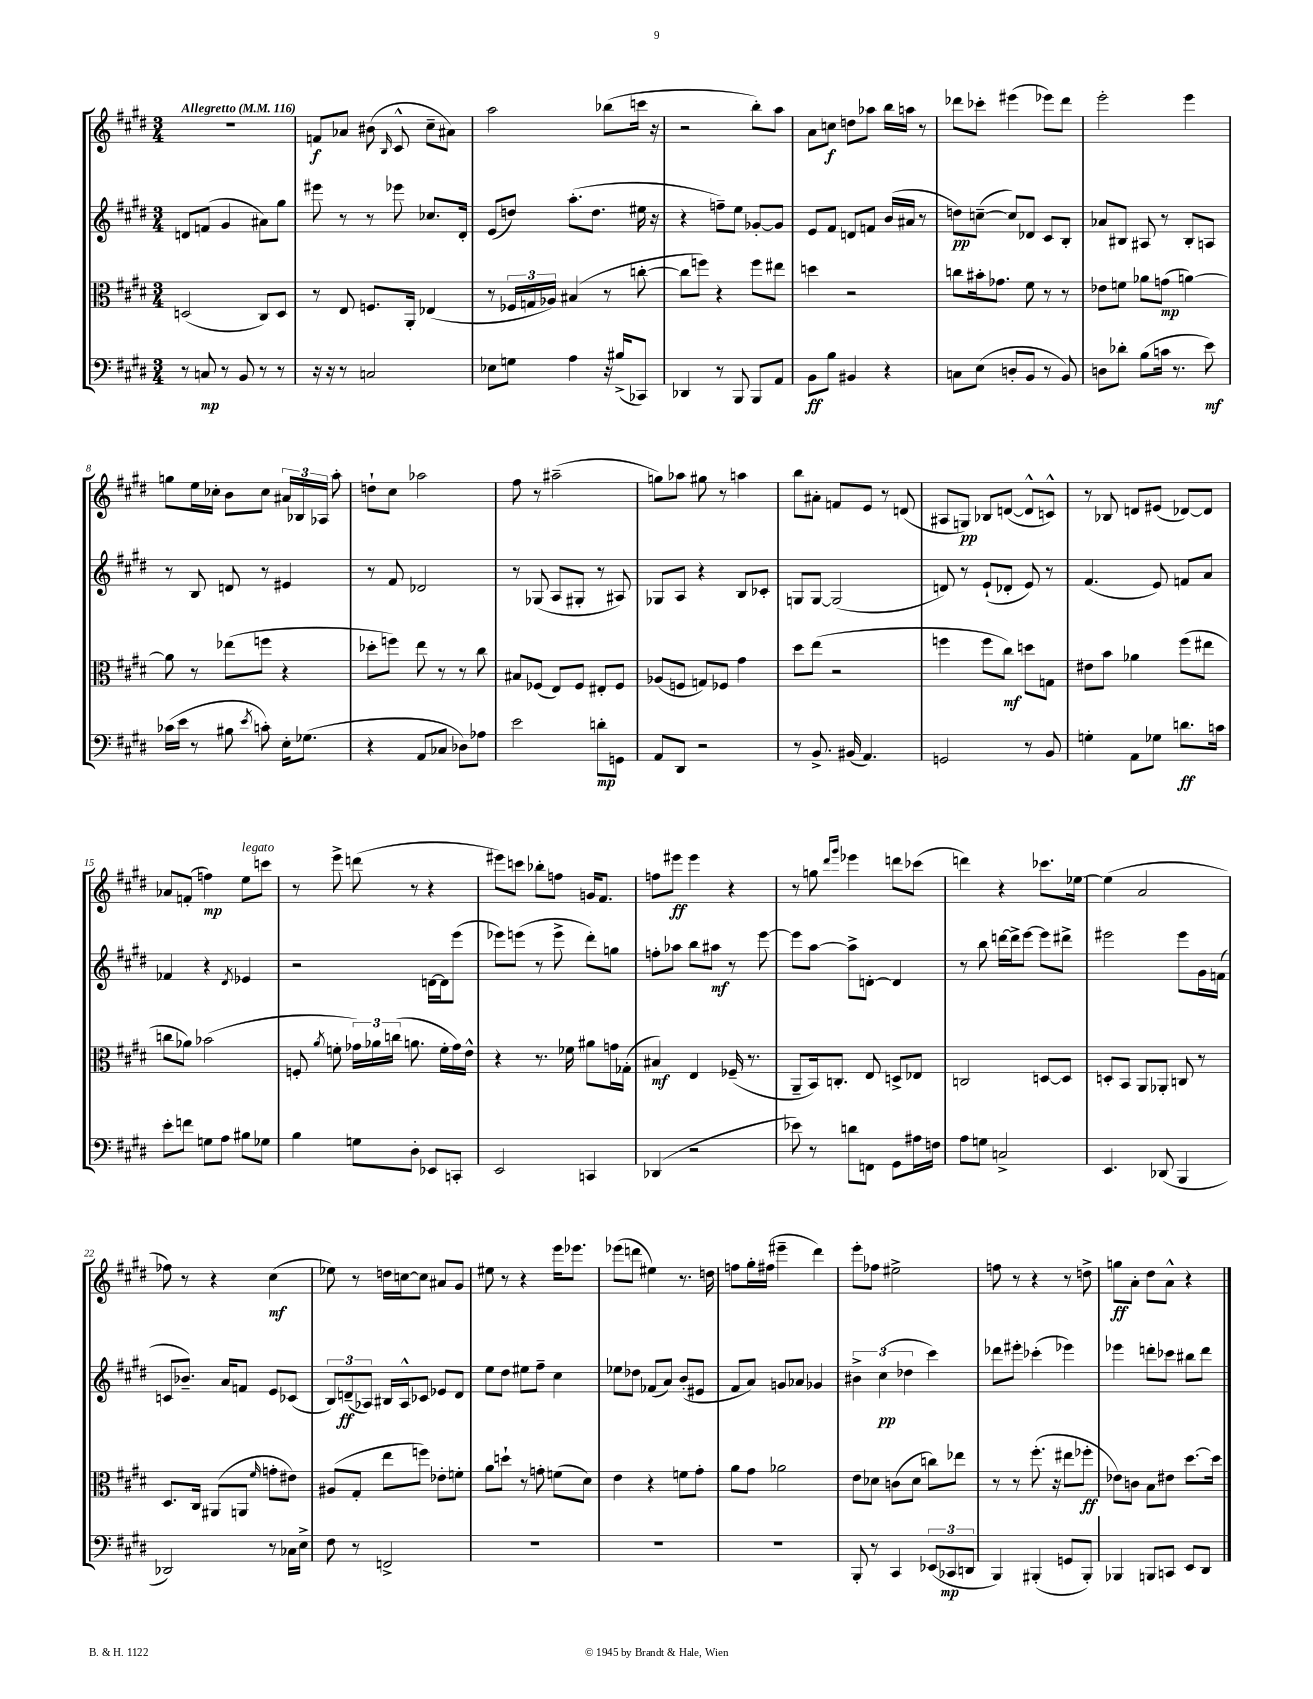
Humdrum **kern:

**kern	**dynam	**kern	**dynam	**kern	**dynam	**kern	**dynam
*part4	*part4	*part3	*part3	*part2	*part2	*part1	*part1
*staff4	*staff4	*staff3	*staff3	*staff2	*staff2	*staff1	*staff1
*clefF4	*	*clefC3	*	*clefG2	*	*clefG2	*
*k[f#c#g#d#]	*	*k[f#c#g#d#]	*	*k[f#c#g#d#]	*	*k[f#c#g#d#]	*
*M3/4	*	*M3/4	*	*M3/4	*	*M3/4	*
*MM116	*	*MM116	*	*MM116	*	*MM116	*
=1	=1	=1	=1	=1	=1	=1	=1
!	!	!	!	!	!	!LO:TX:a:B:t=Allegretto	!
8r	.	(2Dn/	.	8dn/L	.	2.r	.
8Cn/	mp	.	.	(8fn/J	.	.	.
8r	.	.	.	4g#/	.	.	.
8BB/	.	.	.	.	.	.	.
8r	.	8C#/L)	.	8a#X\L)	.	.	.
8r	.	8D/J	.	8gg#\J	.	.	.
=2	=2	=2	=2	=2	=2	=2	=2
16r	.	8r	.	8eee#X\	.	8fn/L	f
16r	.	.	.	.	.	.	.
8r	.	8E/	.	8r	.	8a-X/J	.
2Cn/	.	8.Fn/L	.	8r	.	(8b#X\	.
.	.	.	.	.	.	16qqB/	.
.	.	.	.	8eee-X\	.	8c#^^/	.
.	.	16AA'/Jk	.	.	.	.	.
.	.	(4E-X/	.	8.cc-X/L	.	8cc#~\L	.
.	.	.	.	.	.	8a#X\J)	.
.	.	.	.	16d#'/Jk	.	.	.
=3	=3	=3	=3	=3	=3	=3	=3
8E-X\L	.	8r	.	(8e/L	.	2aa\	.
8Gn\J	.	24F-X/LL	.	8ddn/J)	.	.	.
.	.	24Gn/	.	.	.	.	.
.	.	24A-X/JJ)	.	.	.	.	.
4A\	.	(4B#X/	.	(8.aa'\L	.	.	.
.	.	.	.	8.dd\J	.	.	.
16r	.	8r	.	.	.	(8bb-X\L	.
(16B#X^/KL	.	.	.	.	.	.	.
8CC-X/J)	.	[8ccn'\	.	16ee#X\	.	16cccn\Jk	.
.	.	.	.	16r	.	16r	.
=4	=4	=4	=4	=4	=4	=4	=4
4DD-X/	.	8cc\L]	.	4r	.	2r	.
.	.	8ffn\J)	.	.	.	.	.
8r	.	4r	.	8ffn~\L)	.	.	.
8BBB/	.	.	.	8ee\J	.	.	.
8BBB/L	.	8ff\L	.	[8g-X'/L	.	8bb'\L)	.
8AA/J	.	8ee#X\J	.	8g-/J]	.	8aa\J	.
=5	=5	=5	=5	=5	=5	=5	=5
8BB\L	ff	4ddn\	.	8e/L	.	8a\L	.
8B\J	.	.	.	8f#/J	.	8ccn\J	f
4BB#X/	.	2r	.	8dn/L	.	8ddn\L	.
.	.	.	.	8fn/J	.	8aa-X\J	.
4r	.	.	.	(16b/LL	.	16bb\LL	.
.	.	.	.	16a#X/JJ	.	16aan\JJ	.
.	.	.	.	8r	.	8r	.
=6	=6	=6	=6	=6	=6	=6	=6
8Cn\L	.	8ccn\L	.	8ddn\L)	pp	8ddd-X\L	.
(8E\J	.	16b#X'\k	.	([8ccn~\J	.	8ccc-X'\J	.
.	.	8.g-X\J	.	.	.	.	.
8Dn'/L	.	.	.	8cc/L])	.	(4eee#X\	.
8BB/J	.	8f#\	.	8d-X/J	.	.	.
8r	.	8r	.	8c#/L	.	8eee-X\L)	.
8BB/)	.	8r	.	8B'/J	.	8ddd-\J	.
=7	=7	=7	=7	=7	=7	=7	=7
8Dn\L	.	8e-X\L	.	8a-X/L	.	2eee'\	.
8d-X'\J	.	8fn\J	.	8B#X/J	.	.	.
(8B\L	.	8a-X\L	.	8A#X/	.	.	.
16cn\Jk	.	(8gn\J	mp	8r	.	.	.
8.r	.	.	.	.	.	.	.
.	.	[4an\)	.	8B#'/L	.	4eee\	.
8e\)	mf	.	.	8An/J	.	.	.
!!LO:LB:g=z
=8	=8	=8	=8	=8	=8	=8	=8
(16c-X\LL	.	8a\]	.	8r	.	8ggn\L	.
16e\JJ	.	.	.	.	.	.	.
8r	.	8r	.	8B/	.	16ee\L	.
.	.	.	.	.	.	16cc-X'\JJ	.
8B#X\	.	(8ee-X\L	.	8dn/	.	8b\L	.
8qe/	.	.	.	.	.	.	.
8cn'\)	.	8ffn\J	.	8r	.	8cc-\J	.
16E'\KL	.	4r	.	4e#X/	.	24a#X/LL	.
.	.	.	.	.	.	24B-X/	.
(8.G-X\J	.	.	.	.	.	.	.
.	.	.	.	.	.	24A-X/JJ	.
.	.	.	.	.	.	8aa'\	.
=9	=9	=9	=9	=9	=9	=9	=9
4r	.	8dd-X'\L	.	8r	.	8ddn`\L	.
.	.	8ffn\J)	.	8f#/	.	8cc#\J	.
8AA/L	.	8ee\	.	2d-X/	.	2aa-X\	.
8C-X/J	.	8r	.	.	.	.	.
8D-X\L)	.	8r	.	.	.	.	.
8A-X\J	.	8cc#\	.	.	.	.	.
=10	=10	=10	=10	=10	=10	=10	=10
2e\	.	8B#X/L	.	8r	.	8ff#\	.
.	.	(8F-X/J	.	(8G-X/	.	8r	.
.	.	8E/L)	.	8A/L	.	(2aa#X~\	.
.	.	8F-/J	.	8G#X'/J	.	.	.
8dn'\L	mp	8E#X'/L	.	8r	.	.	.
8GGn\J	.	8F-/J	.	8A#X/)	.	.	.
=11	=11	=11	=11	=11	=11	=11	=11
8AA/L	.	(8A-X/L	.	8G-X/L	.	8ggn\L)	.
8DD#/J	.	8Fn/J	.	8A/J	.	8aa-X\J	.
2r	.	8Gn/L)	.	4r	.	8gg#X\	.
.	.	8F-X/J	.	.	.	8r	.
.	.	4g#\	.	8B/L	.	4aan\	.
.	.	.	.	8c-X'/J	.	.	.
=12	=12	=12	=12	=12	=12	=12	=12
8r	.	8dd#\L	.	8Gn/L	.	8bb\L	.
8.BB^/	.	(8ee\J	.	[8G/J	.	8a#X'\J	.
.	.	2r	.	(2G/]	.	8fn/L	.
(16BB#X/	.	.	.	.	.	.	.
4.AA/)	.	.	.	.	.	8e/J	.
.	.	.	.	.	.	8r	.
.	.	.	.	.	.	(8dn/	.
=13	=13	=13	=13	=13	=13	=13	=13
2GGn/	.	4ffn\	.	8dn/)	.	8A#X/L	.
.	.	.	.	8r	.	8Gn/J)	pp
.	.	8ff\L	.	(8e`/L	.	8B-X/L	.
.	.	8cc#\J)	mf	8d-X'/J	.	([8dn/J	.
8r	.	8ddn\L	.	8e/)	.	8d^^/L]	.
8BB/	.	8Gn\J	.	8r	.	8cn^^/J)	.
=14	=14	=14	=14	=14	=14	=14	=14
4Gn'\	.	8e#X\L	.	(4.f#/	.	8r	.
.	.	8b\J	.	.	.	8B-X/	.
8AA\L	.	4a-X\	.	.	.	8dn/L	.
8G-X\J	.	.	.	8e/)	.	(8e#X/J	.
8.dn\L	ff	(8ff#\L	.	8fn/L	.	[8d-X/L)	.
.	.	8ee#X\J	.	8a/J	.	8d-/J]	.
16cn\Jk	.	.	.	.	.	.	.
!!LO:LB:g=z
=15	=15	=15	=15	=15	=15	=15	=15
8e'\L	.	8ccn\L	.	4f-X/	.	8a-X/L	.
8fn\J	.	8a-X\J)	.	.	.	(8fn'/J	.
8Gn\L	.	(2b-X\	.	4r	.	4ffn\)	mp
8A\J	.	.	.	.	.	.	.
.	.	.	.	8qd#/	.	.	.
!	!	!	!	!	!	!LO:TX:a:i:t=legato	!
8B#X\L	.	.	.	4e-X/	.	8ee\L	.
8G-X\J	.	.	.	.	.	8cccn\J	.
=16	=16	=16	=16	=16	=16	=16	=16
4B\	.	8Fn'/	.	2r	.	8r	.
.	.	8qa/	.	.	.	.	.
.	.	8fn'\	.	.	.	8eee^\	.
8Gn\L	.	24g-X\LL)	.	.	.	(8dddn\	.
.	.	24a-X\	.	.	.	.	.
.	.	(24ccn\JJ	.	.	.	.	.
8D#'\J	.	8.an\	.	.	.	8r	.
8EE-X/L	.	.	.	[16dn\LL	.	4r	.
.	.	16f'\LL	.	16d\J]	.	.	.
8CCn'/J	.	16g-\)	.	(8eee\J	.	.	.
.	.	16e^^\JJ	.	.	.	.	.
=17	=17	=17	=17	=17	=17	=17	=17
2EE/	.	4r	.	8eee-X\L)	.	8eee#X\L)	.
.	.	.	.	(8eeen\J	.	8cccn\J	.
.	.	8.r	.	8r	.	8bb-X'\L	.
.	.	.	.	8eee^\	.	8ffn\J	.
.	.	16f-X\	.	.	.	.	.
4CCn/	.	8a#X\L	.	8ddd#'\L)	.	16gn/KL	.
.	.	.	.	.	.	8.f#/J	.
.	.	16gn\L	.	8ggn\J	.	.	.
.	.	(16G-X'\JJ	.	.	.	.	.
=18	=18	=18	=18	=18	=18	=18	=18
(4DD-X/	.	4B#X/)	mf	8ffn'\L	.	8ffn\L	.
.	.	.	.	8aa-X\J	.	8eee#X\J	ff
2r	.	4E/	.	8bb\L	.	4eee#\	.
.	.	.	.	8aa#X\J	mf	.	.
.	.	(16F-X~/	.	8r	.	4r	.
.	.	8.r	.	.	.	.	.
.	.	.	.	[8eee\	.	.	.
=19	=19	=19	=19	=19	=19	=19	=19
8e-X\)	.	8AA~/L	.	8eee\L]	.	8r	.
8r	.	16BB/k)	.	[8aa\J	.	8ggn\	.
.	.	8.Cn'/J	.	.	.	.	.
.	.	.	.	.	.	16qqddd#/LL	.
.	.	.	.	.	.	16qqggg#/JJ	.
8dn\L	.	.	.	8aa^\L]	.	4eee-X\	.
8FFn\J	.	8E/	.	[8dn'\J	.	.	.
8GG#\L	.	8Dn^/L	.	4d/]	.	8dddn\L	.
16A#X\L	.	8E-X/J	.	.	.	(8ccc-X\J	.
16Fn\JJ	.	.	.	.	.	.	.
=20	=20	=20	=20	=20	=20	=20	=20
8A\L	.	2Cn/	.	8r	.	4dddn\)	.
8Gn\J	.	.	.	8bb\	.	.	.
2Cn^/	.	.	.	[16dddn\LL	.	4r	.
.	.	.	.	16ddd^\J]	.	.	.
.	.	.	.	[8eee\J	.	.	.
.	.	[8Dn/L	.	8eee\L]	.	8.ccc-X\L	.
.	.	8D/J]	.	8ddd#X^\J	.	.	.
.	.	.	.	.	.	[16ee-X\Jk	.
=21	=21	=21	=21	=21	=21	=21	=21
4.EE/	.	8Dn'/L	.	2eee#X\	.	(4ee-\]	.
.	.	8BB/J	.	.	.	.	.
.	.	8AA/L	.	.	.	2a/	.
(8DD-X/	.	8AA-X'/J	.	.	.	.	.
4BBB/	.	8Cn/	.	8eee#\L	.	.	.
.	.	8r	.	16g#\L	.	.	.
.	.	.	.	(16fn\JJ	.	.	.
!!LO:LB:g=z
=22	=22	=22	=22	=22	=22	=22	=22
2DD-X/)	.	8.D#/L	.	8cn/L	.	8ff-X\)	.
.	.	.	.	8.b-X~/J)	.	8r	.
.	.	16C#/Jk	.	.	.	.	.
.	.	(8AA#X/L	.	.	.	4r	.
.	.	.	.	16a/KL	.	.	.
.	.	8AAn/J	.	8fn/J	.	.	.
.	.	16qqf#/	.	.	.	.	.
8r	.	8gn'\L	.	8e/L	.	(4cc#\	mf
16C-X\LL	.	8e#X\J)	.	(8c-X/J	.	.	.
16E^\JJ	.	.	.	.	.	.	.
=23	=23	=23	=23	=23	=23	=23	=23
8F#\	.	(8A#X/L	.	12B/L)	.	8ee-X\)	.
.	.	.	.	(12dn~/	ff	.	.
8r	.	8G#'/J	.	.	.	8r	.
.	.	.	.	12A-X/J)	.	.	.
2FFn^/	.	8ee\L	.	16B#X/LL	.	16ddn\LL	.
.	.	.	.	16A-^^/J	.	[16ccn\J	.
.	.	8ffn\J)	.	8c-X/J	.	8cc\J]	.
.	.	8e-X'\L	.	8e-X/L	.	8a#X/L	.
.	.	8fn'\J	.	8d/J	.	8g#/J	.
=24	=24	=24	=24	=24	=24	=24	=24
2.r	.	8a\L	.	8ee\L	.	8ee#X\	.
.	.	8ddn`\J	.	8dd#\J	.	8r	.
.	.	8r	.	8ee#X\L	.	4r	.
.	.	8gn'\	.	8ff#~\J	.	.	.
.	.	(8fn\L	.	4cc#\	.	16eee\KL	.
.	.	.	.	.	.	8.eee-X\J	.
.	.	8d#\J)	.	.	.	.	.
=25	=25	=25	=25	=25	=25	=25	=25
2.r	.	4e\	.	8ee-X\L	.	(8eee-X\L	.
.	.	.	.	8dd-X\J	.	8dddn\J	.
.	.	4r	.	(8f-X/L	.	4ee#X\)	.
.	.	.	.	8a/J)	.	.	.
.	.	8fn\L	.	(8b'/L	.	8.r	.
.	.	8g#'\J	.	8e#X/J	.	.	.
.	.	.	.	.	.	16ddn\	.
=26	=26	=26	=26	=26	=26	=26	=26
2.r	.	8a\L	.	8f#/L	.	8ffn\L	.
.	.	8g#\J	.	8a/J)	.	16gg#'\L	.
.	.	.	.	.	.	(16ff#X\JJ	.
.	.	2a-X\	.	8gn/L	.	4eee#X~\	.
.	.	.	.	8a-X/J	.	.	.
.	.	.	.	4g-X/	.	4ddd#\)	.
=27	=27	=27	=27	=27	=27	=27	=27
8BBB'/	.	8e\L	.	6b#X^\	.	8eee'\L	.
8r	.	8d-X\J	.	.	.	8ff-X\J	.
.	.	.	.	(6cc#\	pp	.	.
4CC#/	.	(8cn\L	.	.	.	2ee#X^\	.
.	.	.	.	6dd-X\	.	.	.
.	.	8d-\J	.	.	.	.	.
(12EE-X/L	.	8ccn\L)	.	4ccc#\)	.	.	.
12CC-X/	mp	.	.	.	.	.	.
.	.	8ee-X\J	.	.	.	.	.
12DDn/J	.	.	.	.	.	.	.
=28	=28	=28	=28	=28	=28	=28	=28
4BBB/)	.	8r	.	8ddd-X\L	.	8ffn\	.
.	.	8r	.	8eee#X'\J	.	8r	.
(4BBB#X'/	.	(8.ff#'\	.	(4ccc-X'\	.	4r	.
.	.	16r	.	.	.	.	.
8GGn/L	.	8ee#X\L	.	4eee-X\)	.	8r	.
8BBB#'/J)	.	8ff-X'\J	ff	.	.	8ddn^\	.
=29	=29	=29	=29	=29	=29	=29	=29
4BBB-X/	.	8e-X\L)	.	4eee-X\	.	8ggn\L	ff
.	.	8cn\J	.	.	.	8a'\J	.
8BBBn/L	.	8B\L	.	8dddn'\L	.	8dd#\L	.
8CCn/J	.	8e#X\J	.	8ccc-X\J	.	8a^^\J	.
8EE/L	.	[8.dd#\L	.	8bb#X\L	.	4r	.
8DD#/J	.	.	.	8ddd\J	.	.	.
.	.	16dd#\Jk]	.	.	.	.	.
==	==	==	==	==	==	==	==
*-	*-	*-	*-	*-	*-	*-	*-
